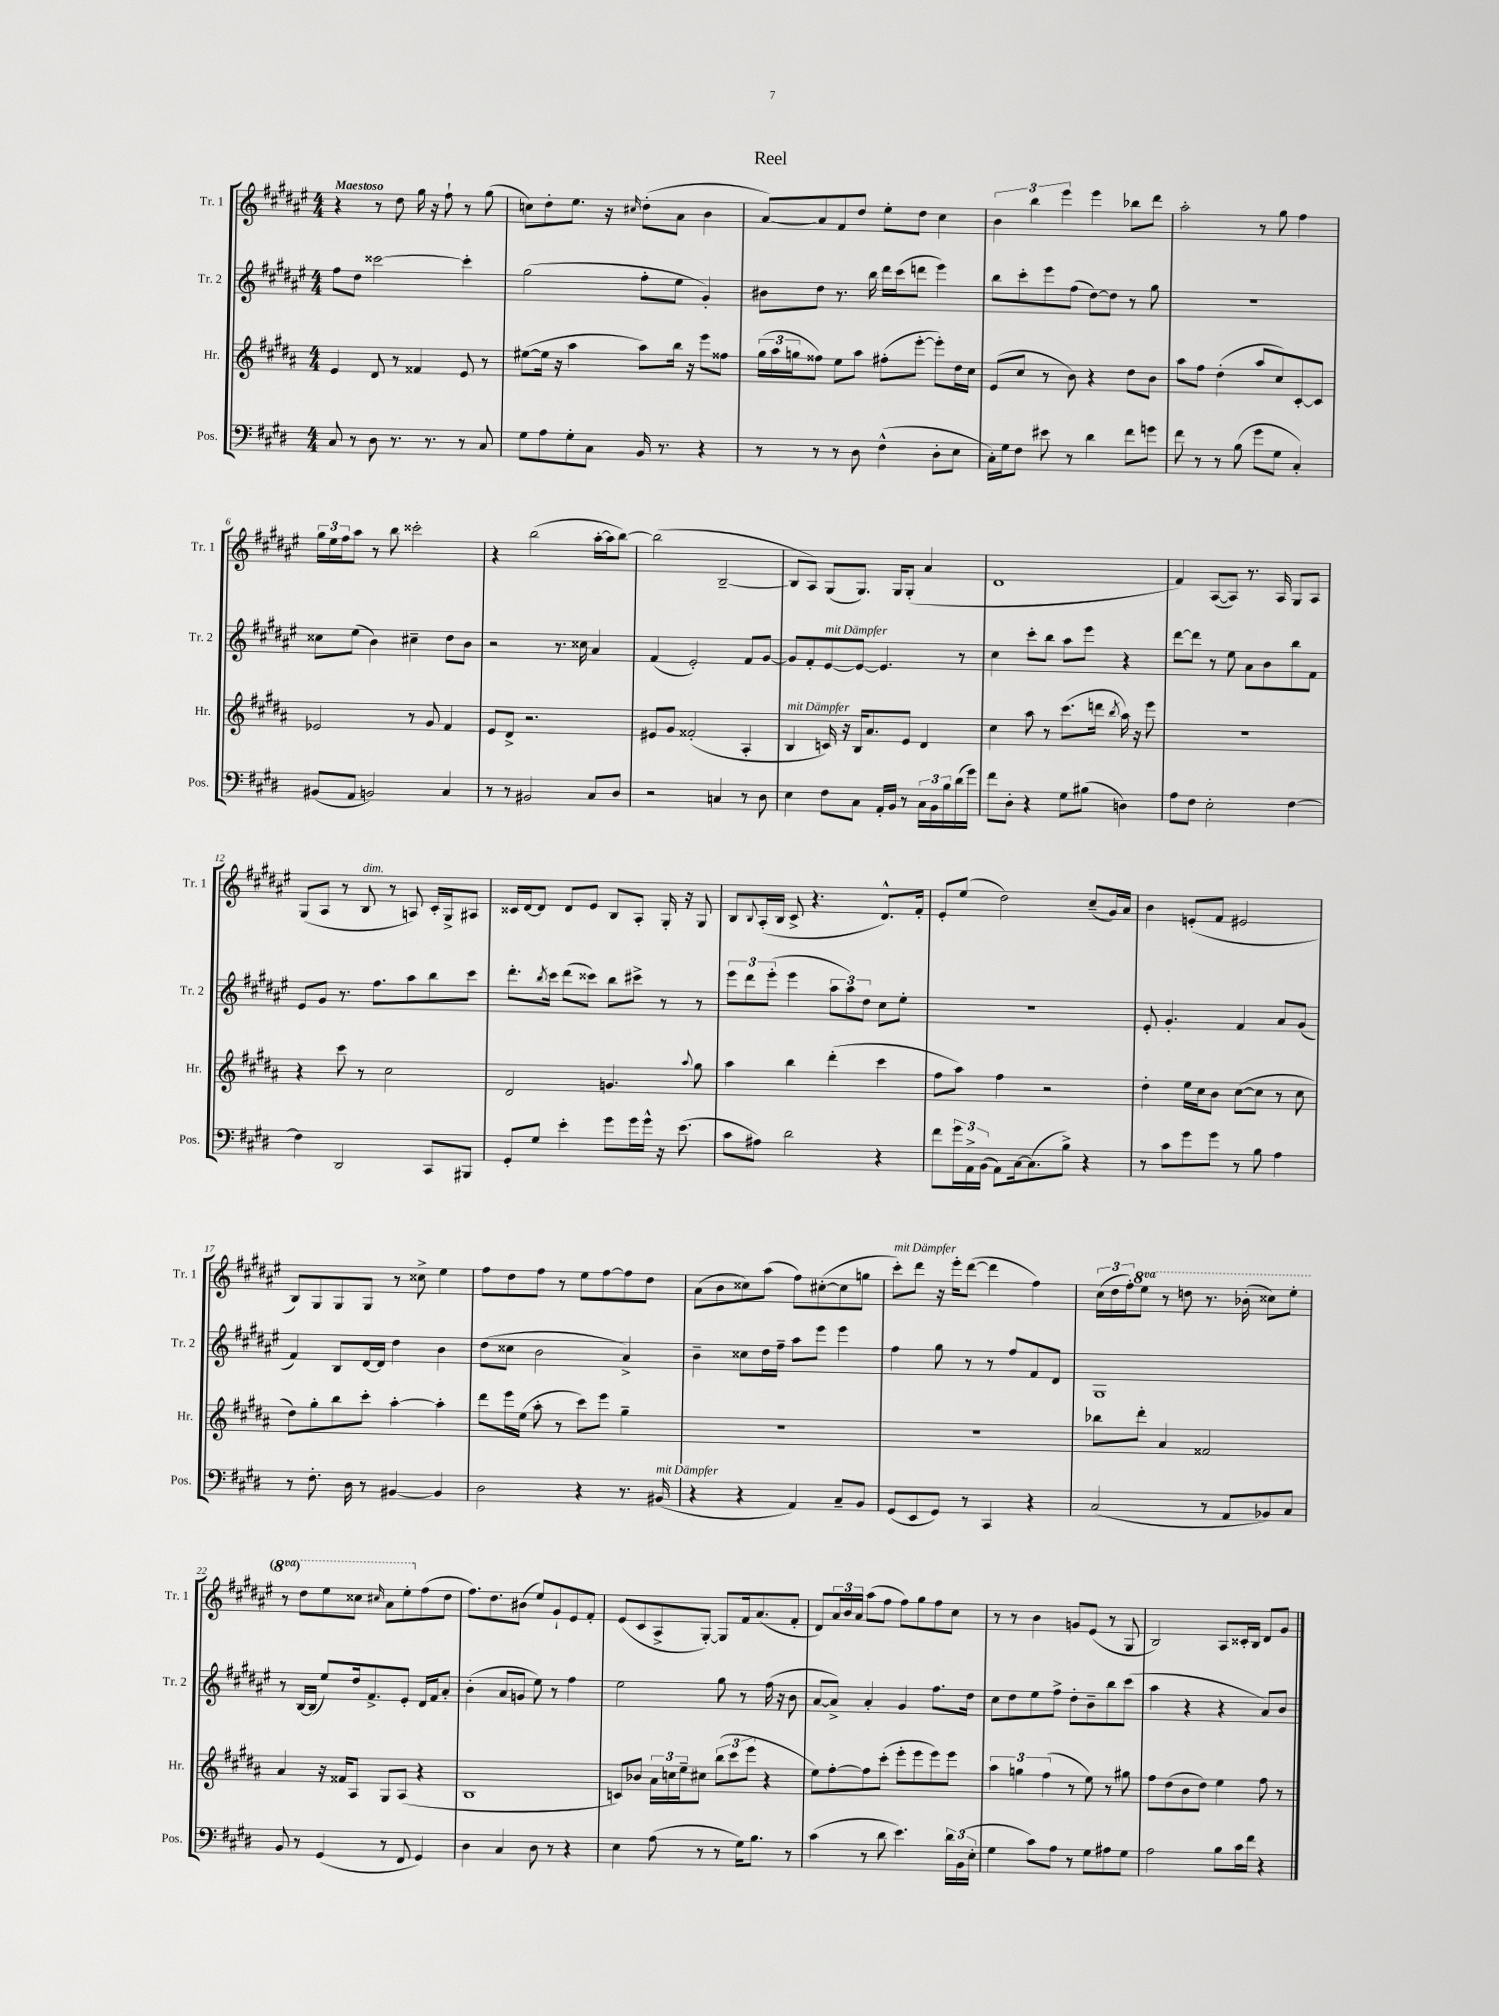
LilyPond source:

\header { title = "Reel" }
<<
\new StaffGroup <<
\new Staff = "s0" \with { instrumentName = "Tr. 1" shortInstrumentName = "Tr. 1" } {
    \clef treble \key fis \major \numericTimeSignature \time 4/4 \set Staff.ottavationMarkups = #ottavation-simple-ordinals \tempo "Maestoso"
    r4 r8 dis''8 gis''16 r16 fis''8-! r8 gis''8( |
    c''8) dis''8-. eis''8. r16 \grace { cis''16 } dis''8-.( ais'8 b'4 |
    ais'8~) ais'8 fis'8 dis''8 eis''8-. dis''8 cis''4 |
    \tuplet 3/2 { b'4 b''4 eis'''4 } eis'''4 bes''8 dis'''8 |
    ais''2-. r8 gis''8 fis''4 |
    \tuplet 3/2 { gis''16 eis''16 fis''16 } ais''8 r8 b''8 cisis'''2-. |
    r4 b''2( ais''16~-. ais''16 b''8~) |
    b''2( b2~-- |
    b8 ais8) gis8( gis8.) gis16 gis8-.( ais'4 |
    dis'1 |
    fis'4) ais8~( ais8) r8. ais16 gis8 ais8 |
    gis8( ais8 r8 b8^\markup { \italic "dim." } r8 a8) cis'16-. gis16-> ais8 |
    cisis'16 dis'16~ dis'8 dis'8 eis'8 b8 ais8-. gis16-. r16 gis8 |
    b8 \appoggiatura { b8 } ais16-.( b16 cis'8-> r4. dis'8.-^) fis'16-. |
    eis'8-. eis''8( dis''2) cis''8--( gis'16) ais'16 |
    b'4 e'8-.( fis'8 eis'2 |
    b8) gis8 gis8 gis8 r8 cisis''8-> eis''4 |
    fis''8 dis''8 fis''8 r8 eis''8 fis''8~ fis''8 dis''8 |
    ais'8( b'8 cisis''8) ais''8( fis''8) cis''8~-.( cis''8 g''8 |
    cis'''8-.^\markup { \italic "mit Dämpfer" }) dis'''8 r16 eis'''16-. dis'''8~( dis'''4 fis''4) |
    \tuplet 3/2 { cis''16( dis''16 fis''16-.) } \ottava #1 eis'''8 r8 d'''8 r8. bes''16-.( cisis'''8) eis'''8-. |
    r8 dis'''8 eis'''8 cisis'''8 \grace { cis'''16 } ais''8 eis'''8-. \ottava #0 fis''8( dis''8 |
    fis''8.) dis''8. bis'8( eis''8) gis'8-! eis'8 fis'8-. |
    eis'8( cis'8 ais8-> gis8~-.) gis8 fis'16 ais'8.( fis'8-. |
    dis'8) \tuplet 3/2 { ais'16 b'16 ais'16 } ais''8( fis''8 fis''8) gis''8 fis''8 cis''8 |
    r8 r8 b'4 g'8 eis'8( r8 gis8 |
    b2) ais8 cisis'16-. b16 dis'8 gis'8 \bar "|." |
}
\new Staff = "s1" \with { instrumentName = "Tr. 2" shortInstrumentName = "Tr. 2" } {
    \clef treble \key fis \major \numericTimeSignature \time 4/4
    fis''8 dis''8 cisis'''2~ cisis'''4-. |
    gis''2( fis''8-. eis''8 gis'4-.) |
    bis'8 dis''8 r8. b''16 dis'''16 cis'''16( d'''8 eis'''4) |
    b''8 cis'''8-. eis'''8 fis''8( dis''8~) dis''8 r8 gis''8 |
    R1 |
    cisis''8 eis''8( b'4) cis''4-- dis''8 b'8 |
    r2 r8. cisis''16 ais'4 |
    fis'4( eis'2-.) fis'8 gis'8~ |
    gis'8 fis'8-. eis'8~^\markup { \italic "mit Dämpfer" } eis'8~ eis'4. r8 |
    cis''4 cis'''8-. b''8 ais''8 eis'''8 r4 |
    dis'''8~ dis'''8 r8 eis''8 ais'8 b'8 b''8 fis'8 |
    eis'8 gis'8 r8. fis''8. ais''8 b''8 cis'''8 |
    dis'''8.-. \acciaccatura { b''8 } cis'''16 dis'''8( cisis'''8) b''8 cis'''8-> r8 r8 |
    \tuplet 3/2 { eis'''8 dis'''8 eis'''8-.( } eis'''4 \tuplet 3/2 { ais''8 ais''8) dis''8 } cis''8 eis''8-. |
    R1 |
    eis'8-. gis'4.-. fis'4 ais'8 gis'8( |
    fis'4) b8 dis'16~ dis'16 dis''4 b'4 |
    dis''8( cisis''8 b'2 ais'4->) |
    b'4-- cisis''8 dis''16 fis''16-- ais''8 eis'''8 eis'''4 |
    fis''4 gis''8 r8 r8 fis''8 fis'8 dis'8 |
    gis1 |
    r8 b16~ b16( eis''8) dis''16 fis'8.-> eis'8-. dis'16 fis'16 ais'8-. |
    b'4-.( ais'8 g'8 eis''8) r8 fis''4 |
    eis''2 gis''8 r8 fis''16( r16 b'8 |
    ais'8~ ais'8->) ais'4-. gis'4 fis''8. dis''16 |
    cis''8 dis''8 eis''8 fis''8-> dis''8-. b'8-- b''8 cis'''8( |
    ais''4 r4 r4 ais'8) b'8 \bar "|." |
}
\new Staff = "s2" \with { instrumentName = "Hr." shortInstrumentName = "Hr." } {
    \clef treble \key b \major \numericTimeSignature \time 4/4
    e'4 dis'8 r8 fisis'4 e'8 r8 |
    eis''8~( eis''16 r16 ais''4 ais''8) b''16 r16 e'''8 fisis''8 |
    \tuplet 3/2 { gis''16( ais''16 g''16 } fisis''8) e''8 ais''8 fis''8-.( e'''8~-. e'''8-.) dis''16 cis''16 |
    e'8( cis''8 r8 b'8) r4 dis''8 b'8 |
    ais''8 fis''8 dis''4-.( ais''8 cis''8) cis'8~-. cis'8 |
    ees'2 r8 gis'8 fis'4 |
    e'8 dis'8-> r2. |
    eis'8 gis'8 fisis'2-.( ais4-. |
    b4^\markup { \italic "mit Dämpfer" } c'16) r16 b16 ais'8. e'8 dis'4 |
    cis''4 ais''8 r8 cis'''8.( d'''16 \acciaccatura { b''8 } ais''16) r16 e'''8 |
    R1 |
    r4 cis'''8 r8 cis''2 |
    dis'2 g'4. \appoggiatura { ais''8 } gis''8 |
    ais''4 b''4 dis'''4-.( cis'''4 |
    fis''8 ais''8) fis''4 r2 |
    dis''4-. e''16 cis''16 b'8 cis''8~( cis''8 r8 cis''8 |
    dis''8) gis''8-. b''8 cis'''8-. ais''4~-. ais''4-. |
    dis'''8 e'''16 e''16( ais''8-. r8 cis'''8) e'''8 gis''4-- |
    r1 |
    R1 |
    bes''8 dis'''8-. ais'4 fisis'2 |
    ais'4 r16 fisis'16 ais8 gis8 ais8( r4 |
    b1 |
    c'8) bes'8 \tuplet 3/2 { ais'16 c''16 e''16-- } cis''8 \tuplet 3/2 { b''8( cis'''8 e'''8 } r4 |
    e''8) fis''8~-. fis''8 cis'''8-.( e'''8-. e'''8 e'''8) e'''8 |
    \tuplet 3/2 { ais''4 g''4 fis''4( } r8 e''8) r8 gis''8 |
    fis''8 dis''8( b'8 dis''8) e''4 fis''8 r8 \bar "|." |
}
\new Staff = "s3" \with { instrumentName = "Pos." shortInstrumentName = "Pos." } {
    \clef bass \key e \major \numericTimeSignature \time 4/4
    cis8 r8 dis8 r8. r8. r8 cis8 |
    gis8 a8 gis8-. cis8 b,16 r8. r4 |
    r8 r8 r8 dis8 fis4-^( dis8-. e8 |
    cis16-.) gis16 fis8 eis'8 r8 dis'4 fis'8 g'8 |
    fis'8 r8 r8 b8( gis'8 gis8 cis4-.) |
    bis,8( a,8 b,2) cis4 |
    r8 r8 bis,2 cis8 dis8 |
    r2 c4 r8 dis8 |
    e4 fis8 cis8 a,16-. b,16 r8 \tuplet 3/2 { cis16 b,16 b16 } dis'16( gis'16) |
    fis'8 dis8-. r4 gis8 bis8( d4) |
    a8 fis8 e2-. fis4~ |
    fis4 dis,2 cis,8 bis,,8 |
    gis,8-. gis8 e'4-. gis'8 gis'16 gis'16-^ r16 e'8.( |
    cis'8 ais8) dis'2 r4 |
    fis'8 \tuplet 3/2 { gis'16 a,16-> b,16( } a,8) cis16~ cis8.( b8->) r4 |
    r8 cis'8 gis'8 gis'8 r8 b8 a4 |
    r8 fis8.-. dis16 r8 bis,4~ bis,4 |
    dis2 r4 r8. bis,16^\markup { \italic "mit Dämpfer" }( |
    r4 r4 a,4) cis8-- b,8 |
    gis,8( e,8 gis,8) r8 cis,4 r4 |
    cis2( r8 a,8 bes,8) cis8 |
    b,8 r8 gis,4( r8 fis,8 gis,4) |
    dis4 cis4 dis8 r8 r4 |
    e4 a8( r8 r8 gis16) b8. r8 |
    cis'4( r8 dis'8 e'4.) \tuplet 3/2 { dis'16 b,16( e16-. } |
    gis4 cis'8) a8 r8 gis8 ais8 gis8 |
    a2 b8 cis'16 fis'16 r4 \bar "|." |
}
>>
>>
